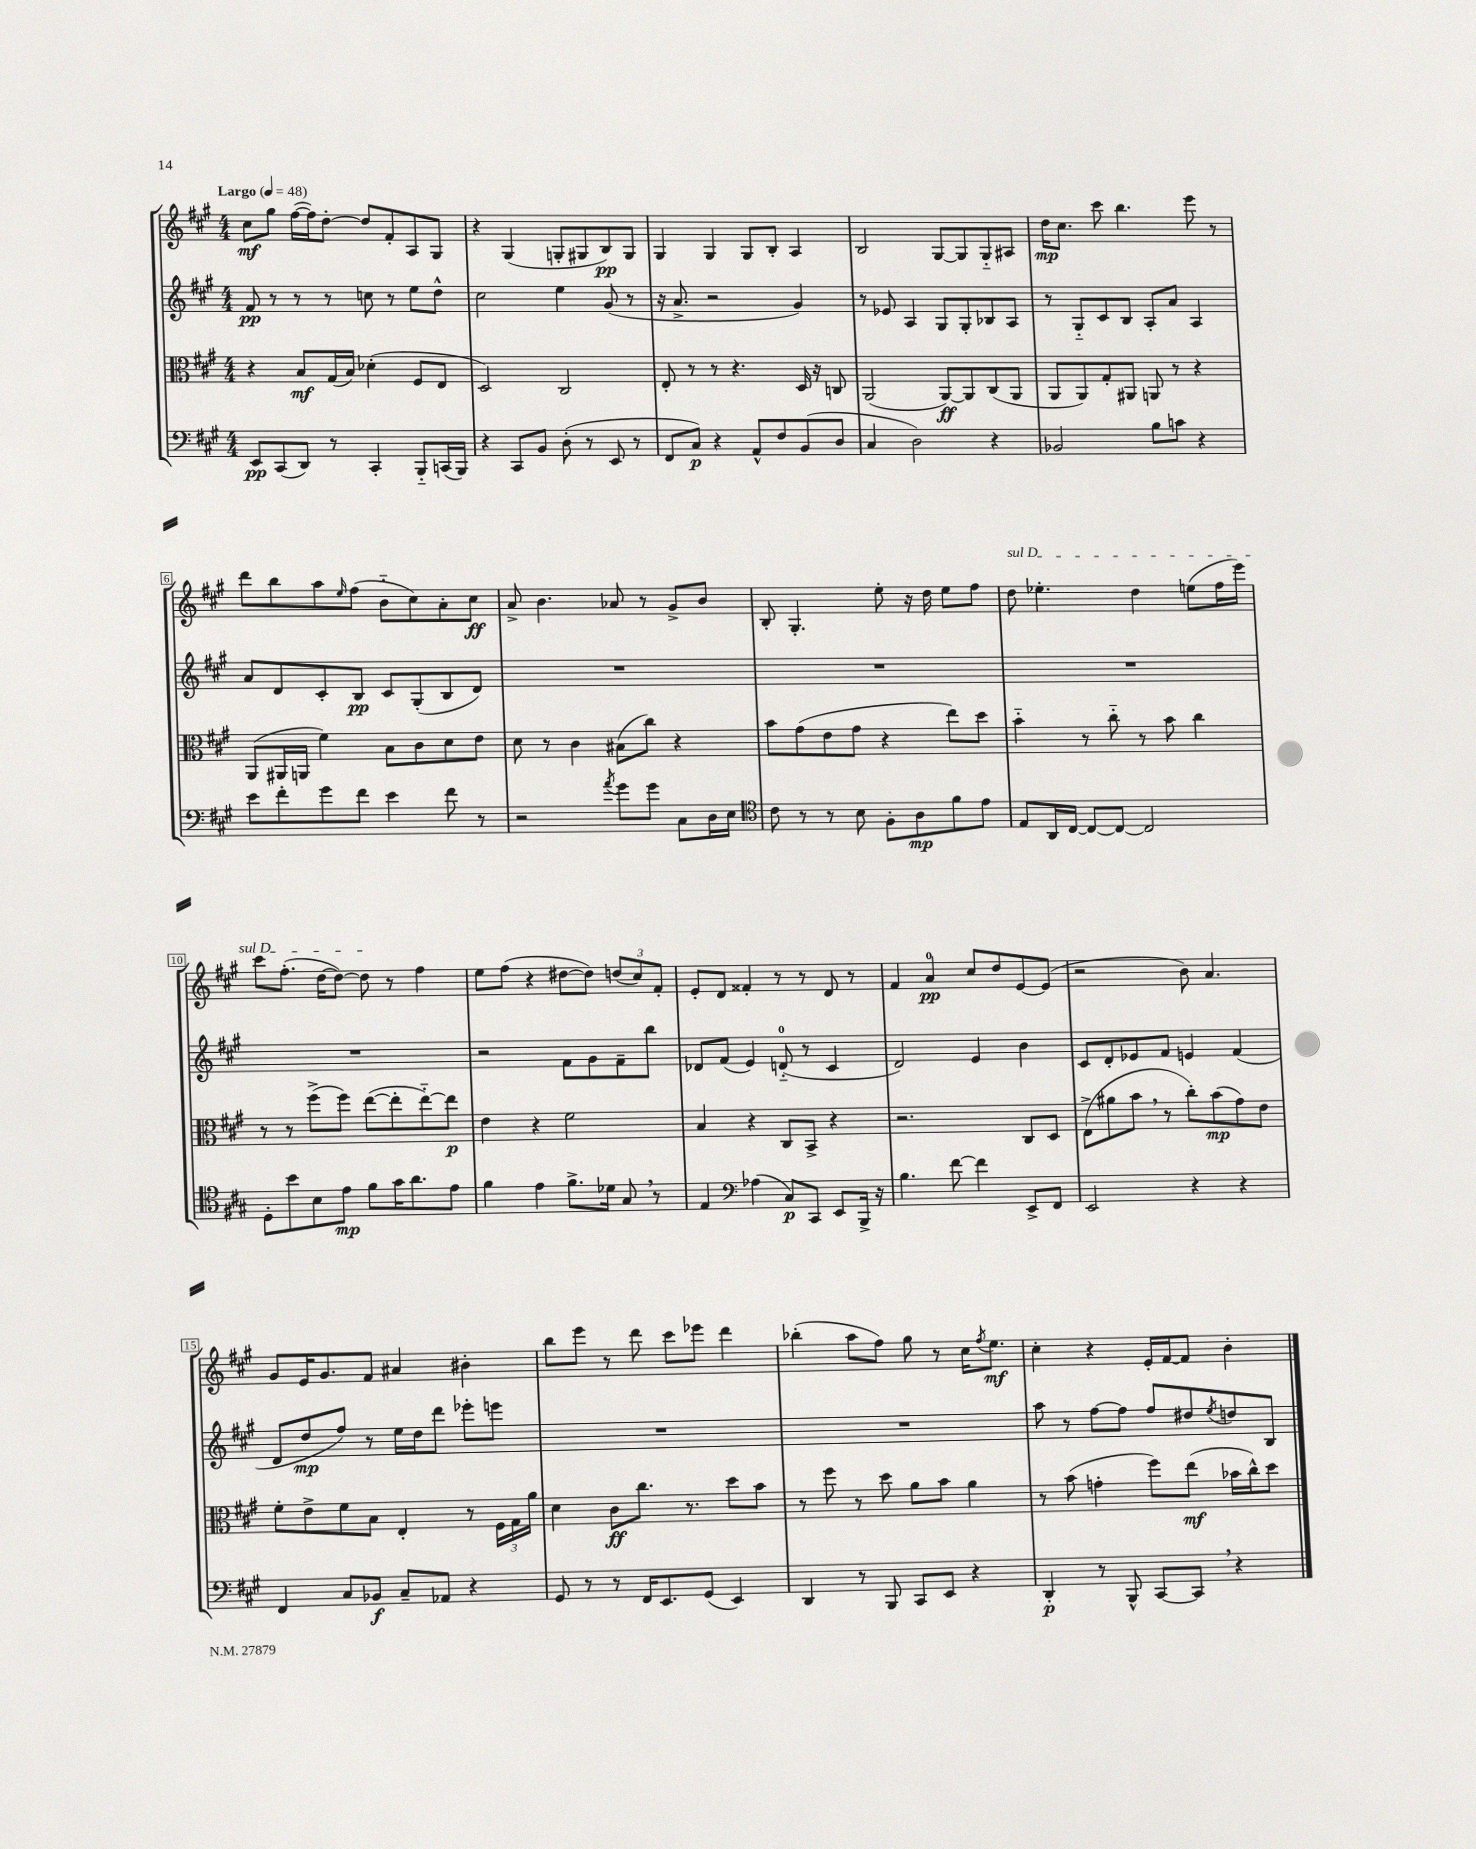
<<
\new StaffGroup <<
\new Staff = "s0" {
    \clef treble \key a \major \numericTimeSignature \time 4/4 \tempo "Largo" 4 = 48
    cis''8\mf gis''8 fis''16~( fis''16) d''8~-. d''8 fis'8-. a8 gis8 |
    r4 gis4( g8-. gis8 b8\pp) gis8 |
    gis4 gis4 gis8 b8-. a4 |
    b2 gis8~ gis8 gis8-_ ais8 |
    d''16\mp cis''8. cis'''8 b''4. e'''8 r8 |
    d'''8 b''8 a''8 \grace { e''16 } fis''8( b'8-_ cis''8) a'8-. cis''8\ff |
    a'8-> b'4. aes'8 r8 gis'8-> b'8 |
    b8-. gis4.-. e''8-. r16 d''16 e''8 fis''8 |
    \once \override TextSpanner.bound-details.left.text = \markup { \italic "sul D" } d''8\startTextSpan ees''4.-. d''4 e''8( fis''16 e'''16) |
    cis'''8 fis''8.-.( d''16~ d''8~) d''8\stopTextSpan r8 fis''4 |
    e''8 fis''8( r4 dis''8~ dis''8) \tuplet 3/2 { d''8( cis''8) fis'8-. } |
    e'8-. d'8 fisis'4-. r8 r8 d'8 r8 |
    fis'4 a'4-0\pp cis''8 d''8 e'8~ e'8( |
    r2 b'8) a'4. |
    gis'8 e'16 gis'8. fis'8 ais'4 bis'4-. |
    b''8 e'''8 r8 d'''8 cis'''8 ees'''8 d'''4 |
    bes''4-.( a''8 fis''8) gis''8 r8 cis''16 \acciaccatura { fis''8 } e''8.\mf |
    cis''4-. r4 e'16-. fis'16~ fis'8 b'4-. \bar "|." |
}
\new Staff = "s1" {
    \clef treble \key a \major \numericTimeSignature \time 4/4
    fis'8\pp r8 r8 r8 c''8 r8 e''8 d''8-^ |
    cis''2 e''4 gis'8( r8 |
    r16 a'8.-> r2 gis'4) |
    r8 ees'8 a4 gis8 gis8-. bes8 a8 |
    r8 gis8-_ cis'8 b8 a8-. a'8 a4 |
    a'8 d'8 cis'8-. b8\pp cis'8 gis8-.( b8 d'8) |
    R1 |
    R1 |
    R1 |
    R1 |
    r2 fis'8 gis'8 fis'8-- b''8 |
    des'8 fis'8( e'4) d'8-0-_( r8 cis'4 |
    d'2) e'4 b'4 |
    cis'8 d'8-. ees'8 fis'8 e'4 fis'4( |
    d'8 d''8\mp fis''8) r8 e''16 d''16 d'''8 ees'''8-. e'''8 |
    R1 |
    R1 |
    a''8 r8 fis''8~ fis''8 fis''8 dis''8 \acciaccatura { e''8 } d''8 b8 \bar "|." |
}
\new Staff = "s2" {
    \clef alto \key a \major \numericTimeSignature \time 4/4
    r4 b8\mf gis16( b16) des'4-.( fis8 e8 |
    d2) cis2 |
    e8-. r8 r8 r4. d16 r16 c8 |
    a,2( a,8~\ff) a,8 cis8( a,8 |
    a,8 a,8) gis8-. ais,8 a,8 r8 r4 |
    a,8( ais,16 a,16 fis'4) b8 cis'8 d'8 e'8 |
    d'8 r8 cis'4 bis8( cis''8) r4 |
    b'8 gis'8( e'8 gis'8 r4 e''8) d''8 |
    b'4-_ r8 cis''8-_ r8 b'8 cis''4 |
    r8 r8 fis''8->( fis''8) e''8~( e''8-. e''8~-_) e''8\p |
    e'4 r4 fis'2 |
    b4 r4 cis8 b,8-> r4 |
    r2. cis8 d8 |
    e8->( ais'8 b'8 \breathe r8 cis''8-.) b'8\mp( gis'8) e'8 |
    fis'8-. e'8-> fis'8 b8 e4-. r8 \tuplet 3/2 { fis16 gis16 a'16 } |
    d'4 cis'8\ff cis''8. r8. d''8 b'8 |
    r8 fis''8 r8 d''8 a'8 b'8 a'4 |
    r8 b'8( g'4-. fis''8) e''8\mf( bes'16 cis''16-^) d''8 \bar "|." |
}
\new Staff = "s3" {
    \clef bass \key a \major \numericTimeSignature \time 4/4
    e,8\pp cis,8( d,8) r8 cis,4-. b,,8-_ c,16( b,,16) |
    r4 cis,8 b,8 d8-.( r8 e,8 r8 |
    fis,8 cis8\p) r4 a,8-^ fis8 b,8( d8 |
    cis4 d2) r4 |
    bes,2 b8 c'8 r4 |
    e'8 fis'8-. gis'8 fis'8 e'4 fis'8 r8 |
    r2 \acciaccatura { a'8 } gis'8 gis'8 cis8 d16 e16 |
    \clef tenor cis'8 r8 r8 b8 fis8-. a8\mp fis'8 e'8 |
    e8 a,16 cis16~ cis8~ cis8~ cis2 |
    d8-. b'8 b8 e'8\mp fis'8 gis'16 a'8. e'8 |
    fis'4 e'4 fis'8.-> des'16 gis8 \breathe r8 |
    e4 \clef bass aes4( cis8\p) cis,8 e,8 b,,16-> r16 |
    b4. fis'8~ fis'4 e,8-> fis,8 |
    e,2 r4 r4 |
    fis,4 cis8 bes,8\f cis8-- aes,8 r4 |
    gis,8 r8 r8 fis,16 e,8. gis,8( e,4) |
    d,4 r8 b,,8 cis,8 e,8 r4 |
    d,4-.\p r8 b,,8-^ cis,8~ cis,8 \breathe r4 \bar "|." |
}
>>
>>
\layout { \context { \Score \override BarNumber.stencil = #(make-stencil-boxer 0.1 0.3 ly:text-interface::print) } }
